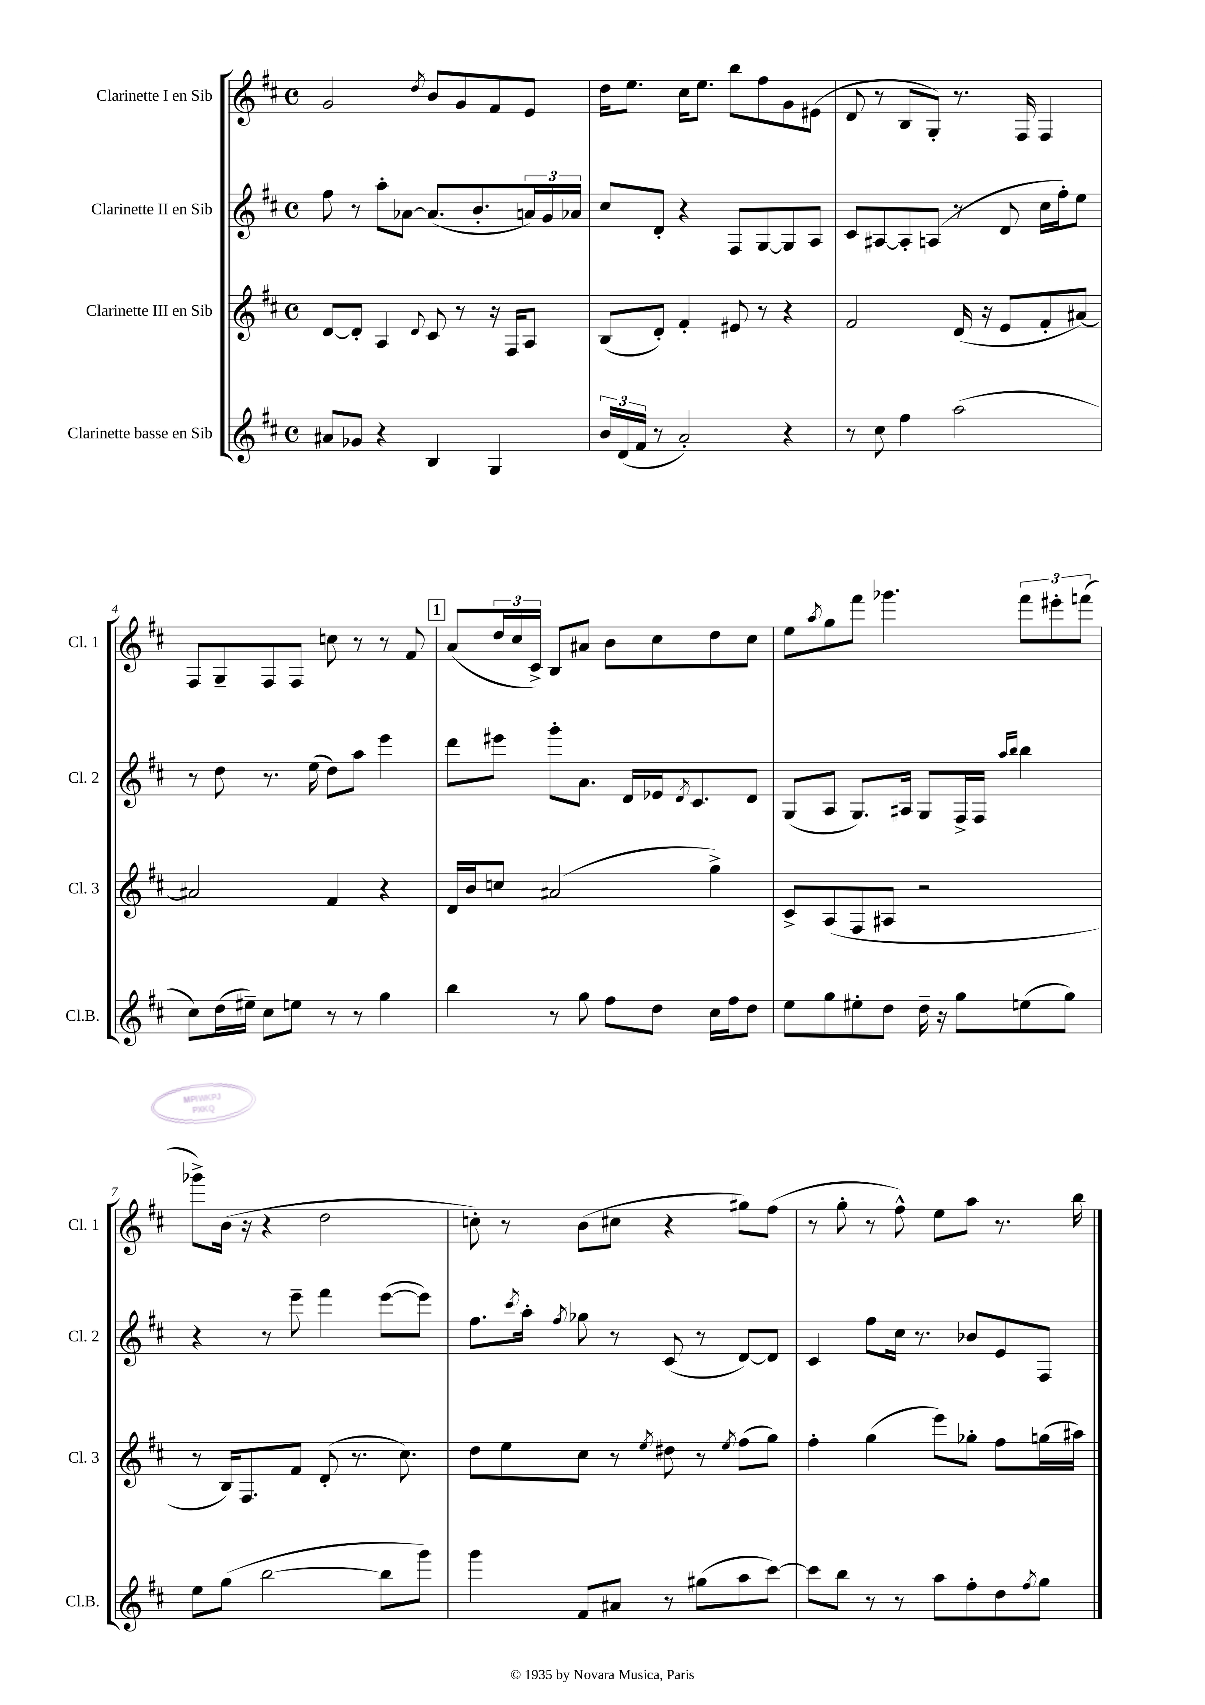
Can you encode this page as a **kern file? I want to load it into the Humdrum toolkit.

**kern	**kern	**kern	**kern
*part4	*part3	*part2	*part1
*staff4	*staff3	*staff2	*staff1
*I"Clarinette basse en Sib	*I"Clarinette III en Sib	*I"Clarinette II en Sib	*I"Clarinette I en Sib
*I'Cl.B.	*I'Cl. 3	*I'Cl. 2	*I'Cl. 1
*clefG2	*clefG2	*clefG2	*clefG2
*k[f#c#]	*k[f#c#]	*k[f#c#]	*k[f#c#]
*M4/4	*M4/4	*M4/4	*M4/4
*met(c)	*met(c)	*met(c)	*met(c)
=1	=1	=1	=1
8a#X/L	[8d/L	8ff#\	2g/
8g-X/J	8d'/J]	8r	.
4r	4A/	8aa'\L	.
.	.	[8a-X\J	.
.	8qqd/	.	8qdd/
4B/	8c#/	(8.a-/L]	8b/L
.	8r	.	8g/
.	.	8.b'/	.
4G/	16r	.	8f#/
.	16F#/KL	.	.
.	8A/J	24an/L)	8e/J
.	.	24g/	.
.	.	24a-X/JJ	.
=2	=2	=2	=2
24b/LL	(8B/L	8cc#/L	16dd\KL
(24d/	.	.	.
.	.	.	8.ee\J
24f#/JJ	.	.	.
8r	8d'/J)	8d'/J	.
2a'/)	4f#'/	4r	16cc#\KL
.	.	.	8.ee\J
.	8e#X/	8F#/L	8bb\L
.	8r	[8G/	8ff#\
4r	4r	8G/]	8g\
.	.	8A/J	(8e#X\J
=3	=3	=3	=3
8r	2f#/	8c#/L	8d/
8cc#\	.	[8A#X/	8r
4ff#\	.	8A#'/]	8B/L
.	.	(8An/J	8G'/J)
(2aa\	(16d/	8r	8.r
.	16r	.	.
.	8e/L	8d/	.
.	.	.	16F#/
.	8f#'/	16cc#\LL	4F#/
.	.	16ff#'\J)	.
.	[8a#X/J)	8ee\J	.
!!LO:LB:g=z
=4	=4	=4	=4
8cc#\L)	2a#X/]	8r	8F#/L
(16dd\L	.	8dd\	8G~/
16ee#X~\JJ)	.	.	.
8cc#\L	.	8.r	8F#/
8een\J	.	.	8F#/J
.	.	(16ee\	.
8r	4f#/	8dd\L)	8ccn\
8r	.	8aa\J	8r
4gg\	4r	4eee\	8r
.	.	.	8f#/
!!LO:REH:place=s1:t=1
=5	=5	=5	=5
4bb\	16d/LL	8ddd\L	(8a/L
.	16b/J	.	.
.	8ccn/J	8eee#X\J	24dd/L
.	.	.	24cc#/
.	.	.	24c#^/JJ)
8r	(2a#X/	8ggg'\L	8B/L
8gg\	.	8.a\J	8a#X/J
8ff#\L	.	.	8b\L
.	.	16d/LL	.
8dd\J	.	16e-X/J	8cc#\
.	.	8qd/	.
.	.	8.c#/	.
16cc#\LL	4gg^\)	.	8dd\
16ff#\J	.	.	.
8dd\J	.	8d/J	8cc#\J
=6	=6	=6	=6
8ee\L	8c#^/L	(8G/L	8ee\L
.	.	.	8qaa/
8gg\	(8A/	8A/J	8gg\
8ee#X'\	8F#/	8.G/L)	8fff#\J
8dd\J	8A#X/J	.	4.ggg-X\
.	.	16A#X/Jk	.
16dd~\	2r	8G/L	.
16r	.	.	.
8gg\L	.	16F#^/L	.
.	.	16F#/JJ	.
.	.	16qqaa/LL	.
.	.	16qqbb/JJ	.
(8een\	.	4bb\	12fff#\L
.	.	.	12eee#X'\
8gg\J)	.	.	.
.	.	.	(12fffn\J
!!LO:LB:g=z
=7	=7	=7	=7
8ee\L	8r	4r	8ggg-X^\L)
(8gg\J	16B/KL)	.	(16b\Jk
.	8.F#/	.	16r
[2bb\	.	8r	4r
.	8f#/J	8eee~\	.
.	(8d'/	4fff#\	2dd\
.	8.r	.	.
8bb\L]	.	([8eee\L	.
.	8.cc#\)	.	.
8ggg\J)	.	8eee\J])	.
=8	=8	=8	=8
4ggg\	8dd\L	8.ff#\L	8ccn'\)
.	8ee\	.	8r
.	.	8qccc#/	.
.	.	16aa'\Jk	.
.	.	8qff#/	.
8f#/L	8cc#\J	8gg-X\	(8b\L
8a#X/J	8r	8r	8cc#X\J
.	8qee/	.	.
8r	8dd#X\	(8c#/	4r
(8gg#X\L	8r	8r	.
.	8qee/	.	.
8aa\	(8ff#\L	[8d/L)	8gg#X\L)
[8ccc#\J)	8gg\J)	8d/J]	(8ff#\J
=9	=9	=9	=9
8ccc#\L]	4ff#'\	4c#/	8r
8bb\J	.	.	8gg'\
8r	(4gg\	8ff#\L	8r
8r	.	16cc#\Jk	8ff#^^\)
.	.	8.r	.
8aa\L	8eee\L)	.	8ee\L
8ff#'\	8gg-X'\J	8b-X/L	8aa\J
8dd\	8ff#\L	8e/	8.r
8qff#/	.	.	.
8gg\J	(16ggn\L	8F#/J	.
.	16aa#X\JJ)	.	16bb\
==	==	==	==
*-	*-	*-	*-
